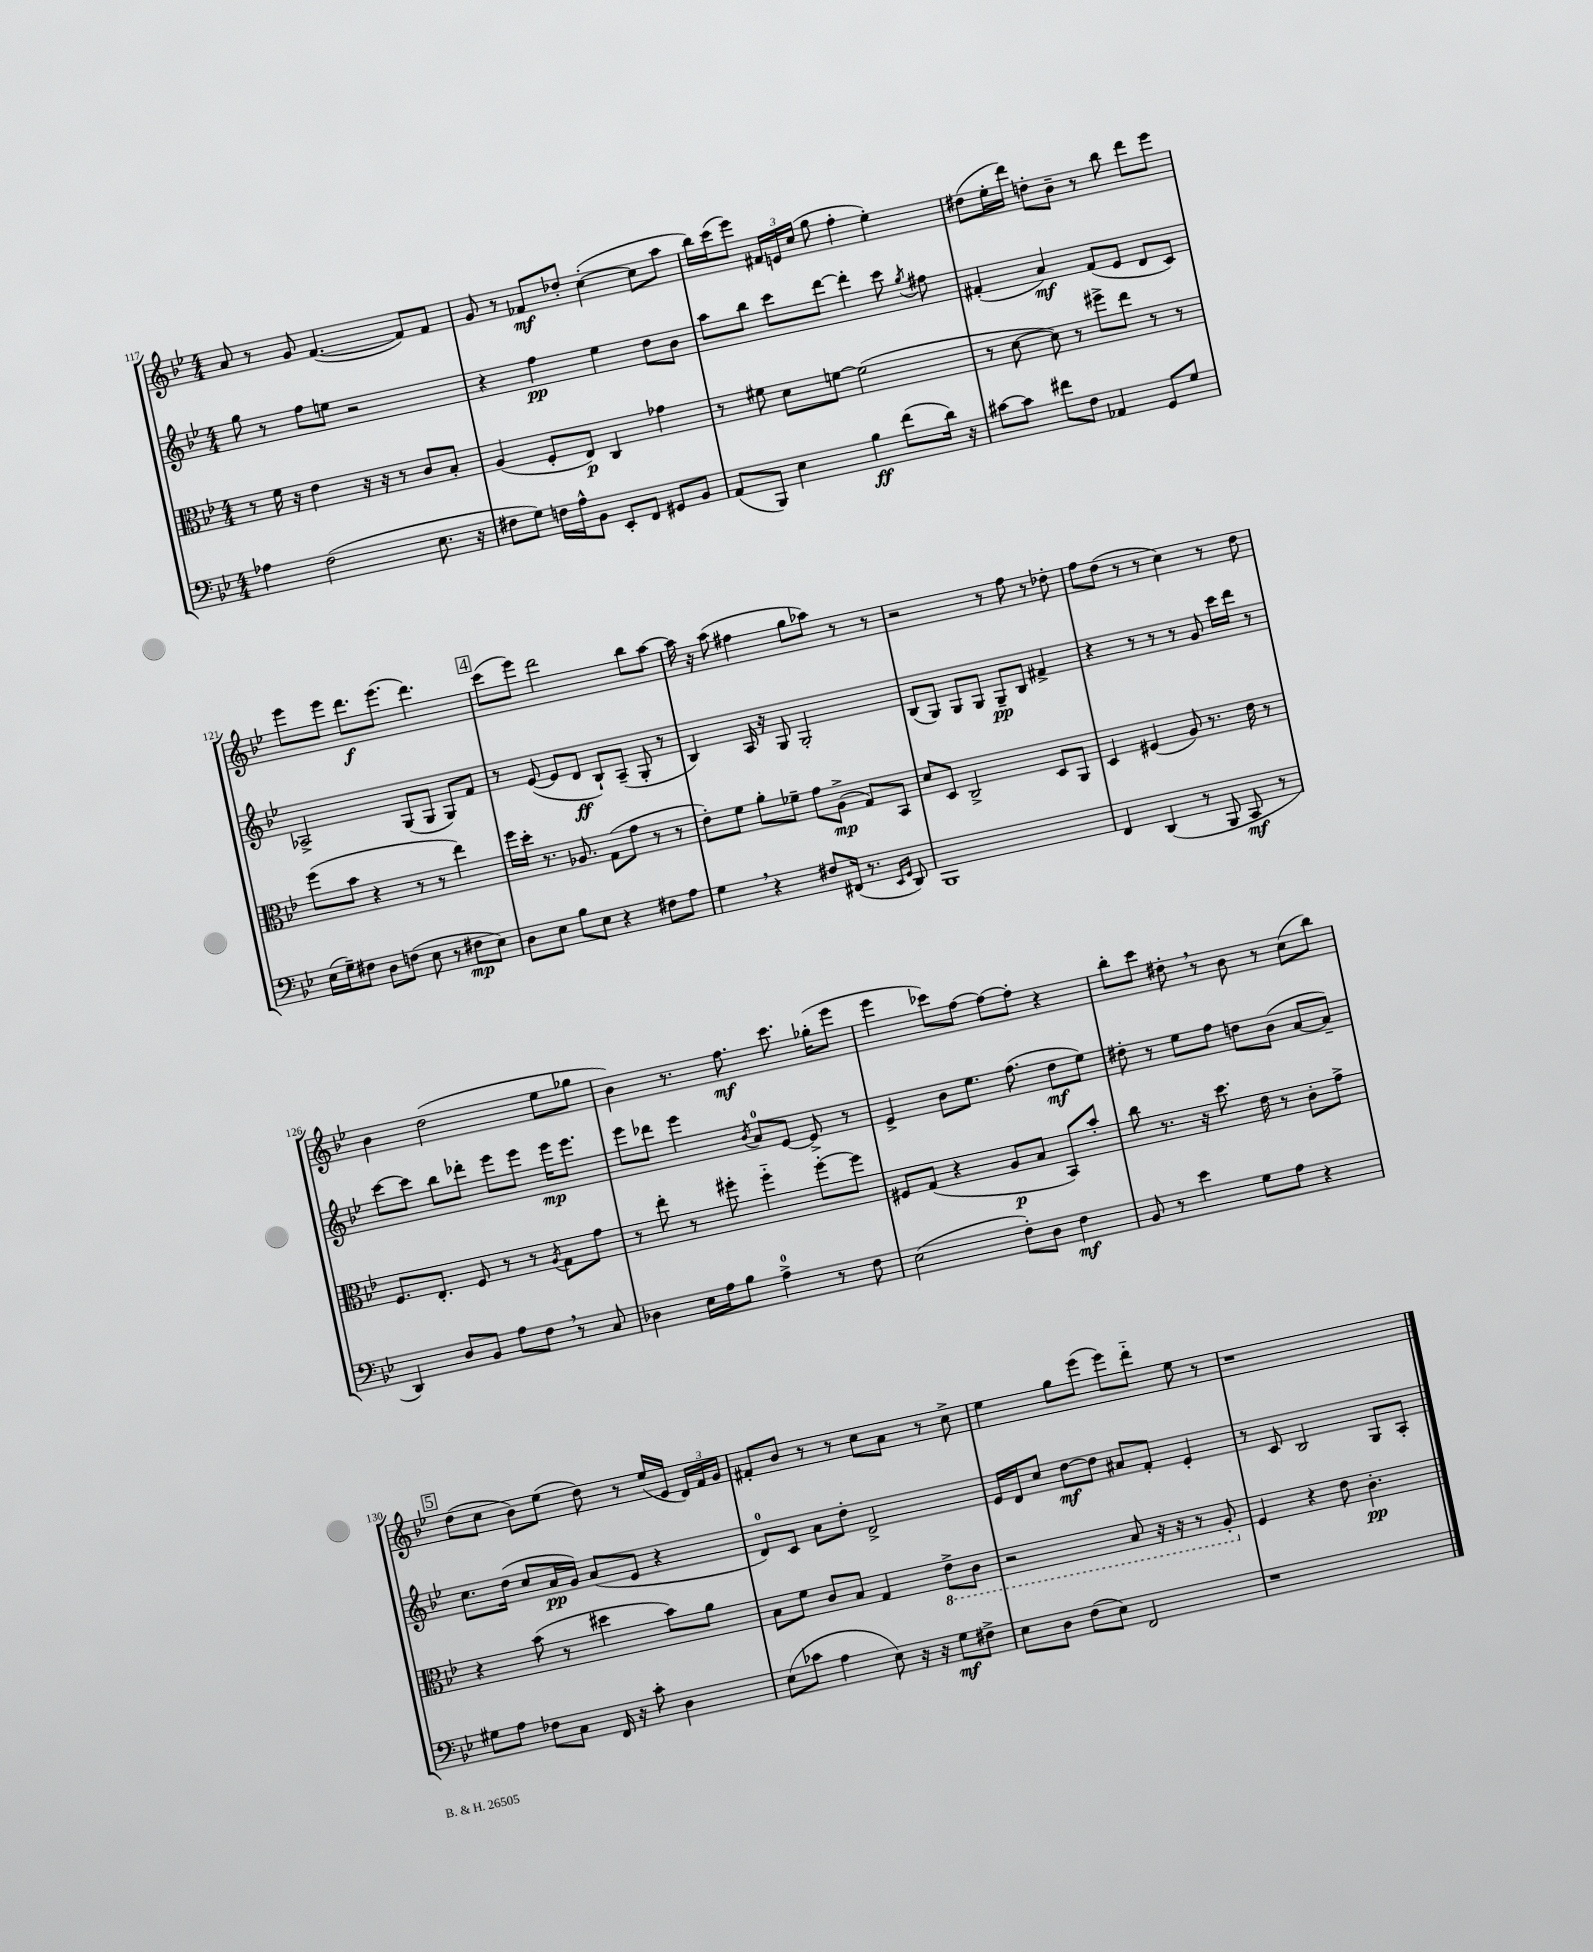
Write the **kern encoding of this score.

**kern	**kern	**kern	**kern
*staff4	*staff3	*staff2	*staff1
*clefF4	*clefC3	*clefG2	*clefG2
*k[b-e-]	*k[b-e-]	*k[b-e-]	*k[b-e-]
*M4/4	*M4/4	*M4/4	*M4/4
4A-\	8r	8gg\	8a/
.	16f\	8r	8r
.	16r	.	.
(2F\	4e-\	8ff\L	8g/
.	.	8ee\J	([4.f/
.	16r	2r	.
.	16r	.	.
.	8r	.	.
8.E-\	8c/L	.	8f/]L)
.	8B-'/J	.	8f/J
16r	.	.	.
=	=	=	=
8F#\L	(4A/	4r	8g/
8G\J)	.	.	8r
16F\LL	8F'/L	4ff\	8f-/L
16A^^\J	.	.	.
8BB-\J	8E-/J)	.	8dd-'/J
8EE-'/L	4C/	4ee-\	([4cc'\
8FF/J	.	.	.
8GG#/L	4g-\	8dd\L	8cc\]L
8BB-/J	.	8b-\J	8aa\J
=	=	=	=
(8AA/L	8r	8aa\L	16bb-\LL)
.	.	.	(16ccc\J
8BBB-/J)	8f#\	8bb-\J	8eee-\J)
4E-\	8d\L	8ccc\L	24f#/LL
.	.	.	24e/
.	.	.	(24cc/JJ
.	[8f\J	[8ddd\J	8gg\
4B-\	(2f\]	4ddd'\]	4ff'\
(8f\L	.	8ccc\	4ee-'\)
.	.	8qgg/	.
16d\Jk)	.	8ff#\	.
16r	.	.	.
=	=	=	=
[8c#\L	8r	(4f#'/	(8dd#\L
8c#\]J	[8d\	.	16ee-'\L
.	.	.	16ddd\JJ)
8f#\L	8d\])	4a/)	8dd'\L
8F\J	8r	.	8b-~\J
4AA-/	8ff#^\L	(8f#/L	8r
.	8ee-\J	8e-/J	8bb-\
8GG/L	8r	8d/L	8ddd\L
8G/J	8r	8c/J)	8eee-\J
=	=	=	=
(16E-\LL	(8ff\L	2A-^/	8eee-\L
16G~\J)	.	.	.
8F#\J	8b-\J	.	8eee-\J
8D\L	4r	.	8.ddd\L
(8F\J	.	.	.
.	.	.	(8.eee-\J
8E-\	8r	(8G/L	.
8r	8r	8G/J	4.ddd\)
8F#\L	4ee-\)	8G/L)	.
8E-\J)	.	8f/J	.
=	=	=	=
8D\L	16ff\LL	8r	(8ccc\L
.	16dd'\JJ	.	.
8E-\J	8.r	([8e-/	8eee-\J)
8B-\L	.	8e-/]L	2ddd\
.	8.A-/	.	.
8E-\J	.	8d/J	.
4r	(8G\L	8B-`/L)	.
.	8g\J	(8A~/J	.
8F#\L	8r	8G'/	8bb-\L
8A\J	8r	8r	[8aa\J
=	=	=	=
4G\	8e-'\L)	4B-/)	16aa\]
.	.	.	16r
.	8f\J	.	(8aa\
4r	8a'\L	16A/	4ff#\
.	.	16r	.
.	8f-~\J	8G/	.
8F#/L	8g\L	2G'/	8gg\L
(16FF#/Jk	(8A^\J	.	8aa-\J)
8.r	.	.	.
.	8G/L)	.	8r
16qqEE-/LL	.	.	.
16qqGG/JJ	.	.	.
8DD/)	8BB-/J	.	8r
=	=	=	=
1BBB-	8d/L	(8B-/L	2r
.	8D/J	8G/J)	.
.	2C^/	8G/L	.
.	.	8G/J	.
.	.	8G~/L	8r
.	.	8B-/J	8ff\
.	8D/L	4f#^/	8r
.	8AA/J	.	8dd-'\
=	=	=	=
4FF/	4D/	4r	8ff\L
.	.	.	(8dd\J
(4DD/	(4F#/	8r	8r
.	.	8r	8r
8r	8A/)	8r	4cc\)
8BBB-/	8.r	8g/	.
8CC/	.	16ccc\LL	8r
.	16e-\	16ddd\JJ	.
8r	8r	8r	8dd\
=	=	=	=
4DD/)	8.F/L	[8ccc\L	4b-\
.	.	8ccc\]J	.
.	8.E-'/J	.	.
8D/L	.	8bb-\L	(2dd\
8BB-/J	8F/	8ddd-'\J	.
8A\L	8r	8eee-\L	.
8F\J	8r	8eee-\J	.
.	8qA/	.	.
8r	8G\L	16eee-\LK	8ee-\L
.	.	8.eee-\J	.
8C/	8g\J	.	8gg-\J
=	=	=	=
4D-\	8r	8eee-\L	4b-\)
.	8ee-'\	8ddd-\J	.
16E-\LL	8r	4eee-\	8.r
16A\J	.	.	.
8B-\J	8ff#'\	.	.
.	.	.	8.ff\
.	.	8qb-/	.
4A^\	4ff#'~\	8a/L	.
.	.	[8e-/J	8.ccc\
8r	[8ff#'\L	8e-^/]	.
.	.	.	(16gg-'\LK
8F\	8ff#\]J	8r	8eee-\J
=	=	=	=
(2E-\	8F#/L	4e-^/	4eee-\
.	(8G/J	.	.
.	4r	8b-\L	8ccc-\L)
.	.	8.ee-\J	[8ff\J
8F'\L)	8A/L	.	8ff\_L
.	.	(8.ff\	.
8D\J	8B-/J	.	8ff'\]J
4F\	8BB-/L)	8dd\L	4r
.	8b-'/J	8ee-\J)	.
=	=	=	=
8BB-/	8cc\	8dd#'\	8bb-'\L
8r	8.r	8r	8ccc\J
4e-\	.	8ee-\L	8dd#'\
.	16r	.	.
.	8.dd\	8ff\J	8r
8G\L	.	8dd\L	8b-\
.	16e-\	.	.
8A\J	8r	(8b-\J	8r
4r	8c'\L	[8a/L	(8cc\L
.	8g^\J	8a~/]J)	8bb-\J)
=	=	=	=
8G#\L	4r	8.cc\L	(8dd\L
8A\J	.	.	8cc\J
.	.	(16dd\Jk	.
8F-\L	(8b-\	8cc/L	8b-\L)
8C\J	8r	16a/L	(8ee-\J
.	.	16g/JJ)	.
16FF/	4dd#\	(8a/L	8dd\)
16r	.	.	.
8c'\	.	8e-/J	8r
4D\	8b-\L)	4r	(16ee-/LL
.	.	.	16e-/JJ
.	8a\J	.	24d/LL)
.	.	.	24f/
.	.	.	24g/JJ
=	=	=	=
(8E-\L	8B-\L	8d/L)	8f#'/L
8c-\J	8f\J	8c/J	8b-/J
4A\	8c/L	8a\L	8r
.	8B-/J	8dd'\J	8r
8E-\)	4G/	2d^/	8cc\L
16r	.	.	8a\J
16r	.	.	.
8G\L	8E-^\L	.	8r
8F#^\J	8C\J	.	8cc^\
=	=	=	=
8E-\L	2r	16e-/LL	4ee-\
.	.	16d/J	.
8D\J	.	8cc/J	.
(8F\L	.	[8dd\L	8gg\L
8E-\J)	.	8dd\]J	(8eee-\J
2FF/	8BB-/	8a#/L	8eee-\L)
.	16r	8f'/J	8ddd'~\J
.	16r	.	.
.	8r	4e-'/	8ee-\
.	8AA'/	.	8r
=	=	=	=
1r	4F/	8r	1r
.	.	8c/	.
.	4r	2B-/	.
.	8e-\	.	.
.	4.c'\	.	.
.	.	8G/L	.
.	.	8A'/J	.
==	==	==	==
*-	*-	*-	*-
